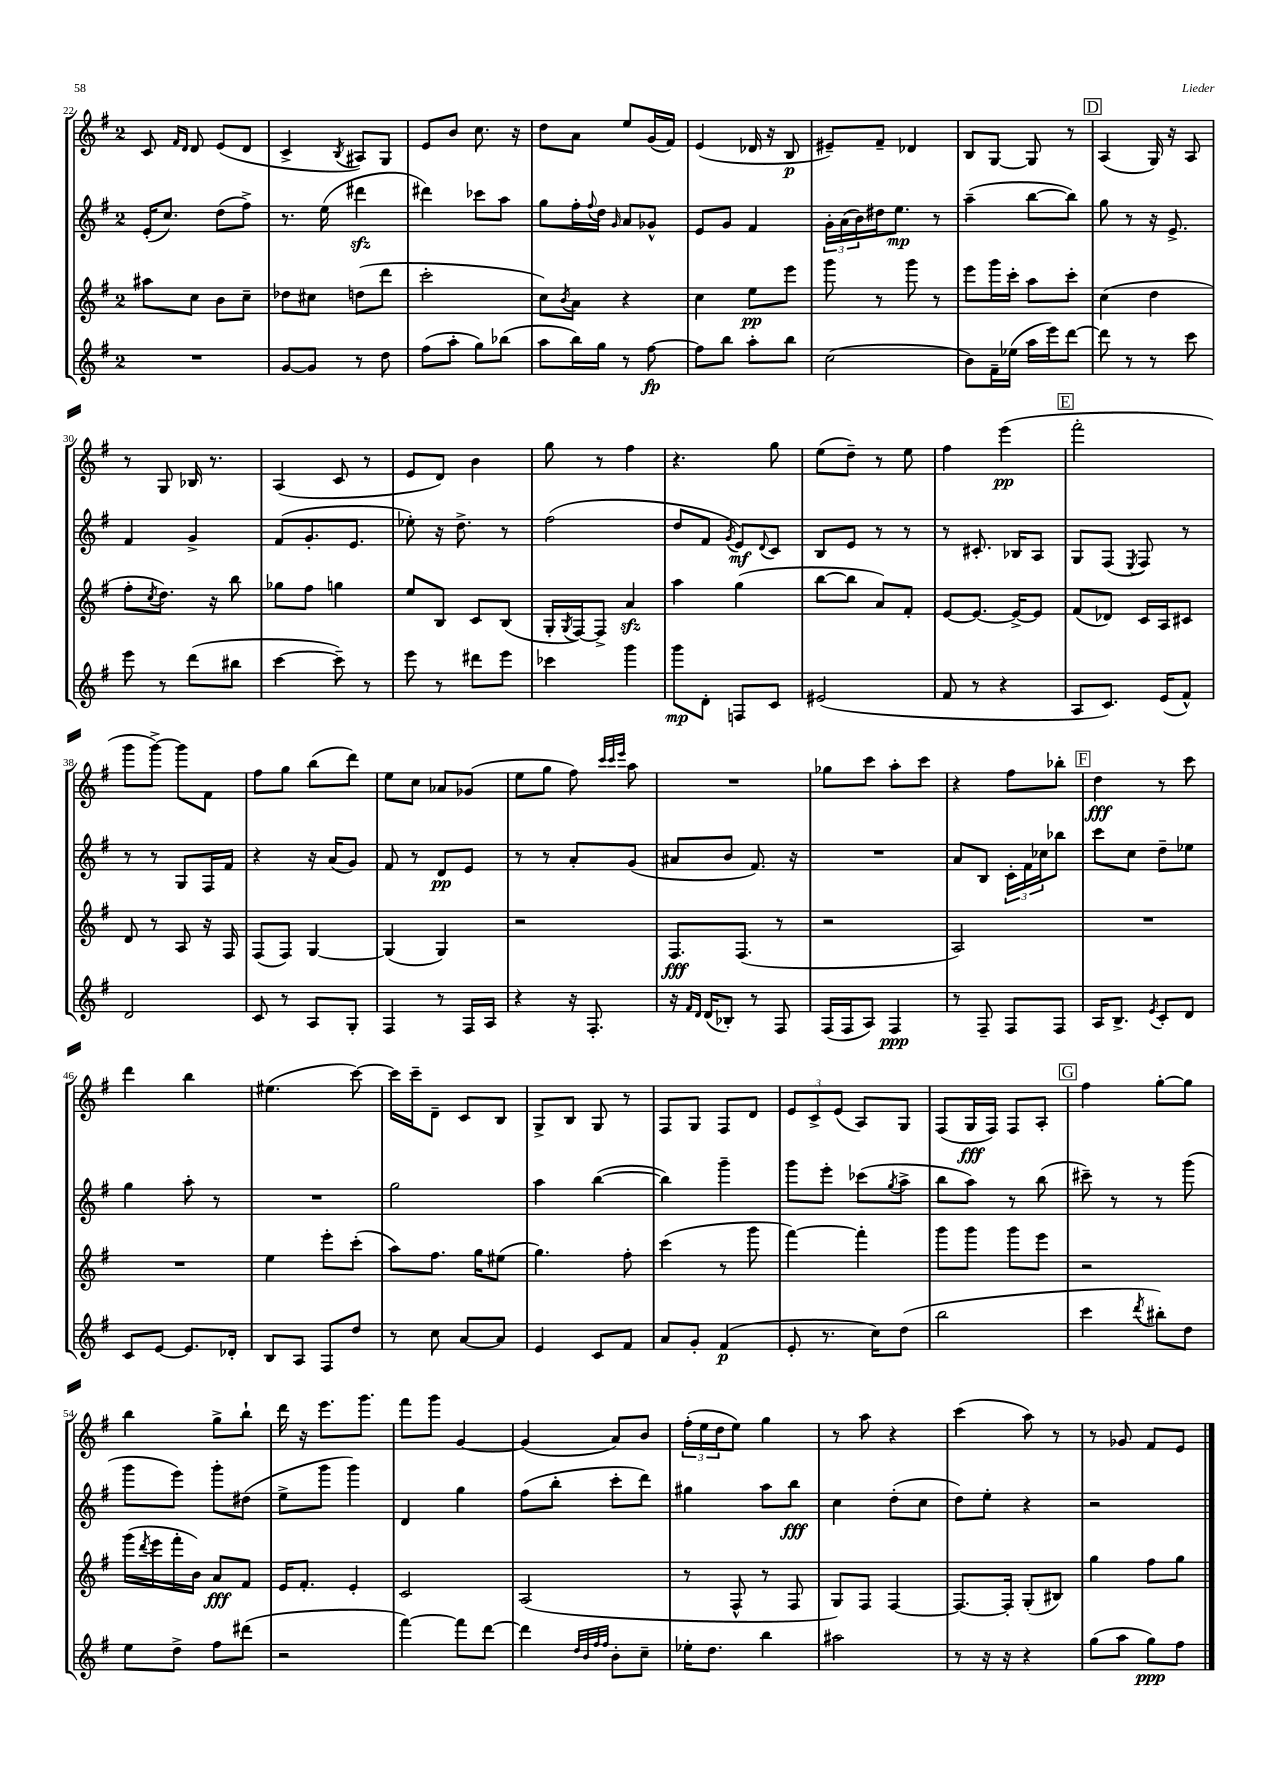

**kern	**kern	**kern	**kern
*staff4	*staff3	*staff2	*staff1
*clefG2	*clefG2	*clefG2	*clefG2
*k[f#]	*k[f#]	*k[f#]	*k[f#]
*M2/4	*M2/4	*M2/4	*M2/4
2r	8aa#	(16e'	8c
.	.	8.cc)	.
.	.	.	16qqf#
.	.	.	16qqd
.	8cc	.	8d
.	8b	(8dd	(8e
.	8cc~	8ff#^)	8d
=	=	=	=
[8g	8dd-	8.r	4c^
8g]	8cc#	.	.
.	.	(16ee	.
.	.	.	8qB
8r	(8dd	4ddd#	8A#)
8dd	8ddd	.	8G
=	=	=	=
(8ff#	2ccc'	4ddd#)	8e
8aa'	.	.	8b
8gg)	.	8ccc-	8.cc
(8bb-	.	8aa	.
.	.	.	16r
=	=	=	=
8aa	8cc)	8gg	8dd
.	8qb	.	.
16bb)	8a	16ff#'	8a
.	.	8qqff#	.
16gg	.	16dd	.
.	.	16qqg	.
8r	4r	8a	8ee
[8ff#	.	8g-^^	(16g
.	.	.	16f#)
=	=	=	=
8ff#]	4cc	8e	(4e
8bb	.	8g	.
8aa'	8ee	4f#	16d-
.	.	.	16r
8bb	8eee	.	8B
=	=	=	=
(2cc	8ggg	24g'	8e#~)
.	.	(24a	.
.	.	24b)	.
.	8r	16dd#	8f#~
.	.	8.ee	.
.	8ggg	.	4d-
.	8r	8r	.
=	=	=	=
8b)	8eee	(4aa~	8B
16f#~	16ggg	.	[8G
(16ee-	16ccc'	.	.
16aa	8aa	[8bb	8G]
16eee)	.	.	.
[8ddd	8ccc'	8bb])	8r
=	=	=	=
8ddd]	(4cc	8gg	(4A
8r	.	8r	.
8r	4dd	16r	16G)
.	.	8.e^	16r
8ccc	.	.	8A
=	=	=	=
8eee	8ff#'	4f#	8r
.	8qcc	.	.
8r	8.dd)	.	8G
(8ddd	.	4g^	16B-
.	16r	.	8.r
8bb#	8bb	.	.
=	=	=	=
[4ccc	8gg-	(8f#	(4A
.	8ff#	8.g'	.
8ccc~])	4gg	.	8c
.	.	8.e	.
8r	.	.	8r
=	=	=	=
8eee	8ee	8ee-')	8e
8r	8B	16r	8d)
.	.	8.dd^	.
8ddd#	8c	.	4b
8eee	(8B	8r	.
=	=	=	=
4ccc-	16G'	(2ff#	8gg
.	8qG	.	.
.	[16F#)	.	.
.	8F#^]	.	8r
4ggg	4a	.	4ff#
=	=	=	=
8ggg	4aa	8dd	4.r
8d'	.	8f#	.
.	.	8qg	.
8F	(4gg	8e)	.
.	.	8qqd	.
8c	.	8c	8gg
=	=	=	=
(2e#	[8bb	8B	(8ee
.	8bb]	8e	8dd~)
.	8a)	8r	8r
.	8f#'	8r	8ee
=	=	=	=
8f#	[8e	8r	4ff#
8r	8.e_	8.c#'	.
4r	.	.	(4eee
.	16e^_	16B-	.
.	8e]	8A	.
=	=	=	=
8A	(8f#	8G	2fff#'
8.c)	8d-)	(8F#	.
.	.	8qE	.
.	16c	8F#)	.
(16e	16A	.	.
8f#^^)	8c#	8r	.
=	=	=	=
2d	8d	8r	8ggg
.	8r	8r	[8ggg^)
.	8A	8G	8ggg]
.	16r	16F#	8f#
.	16F#	16f#	.
=	=	=	=
8c	(8F#	4r	8ff#
8r	8F#)	.	8gg
8A	[4G	16r	(8bb
.	.	(16a	.
8G'	.	8g)	8ddd)
=	=	=	=
4F#	(4G]	8f#	8ee
.	.	8r	8cc
8r	4G)	8d	8a-
16F#	.	8e	(8g-
16A	.	.	.
=	=	=	=
4r	2r	8r	8ee
.	.	8r	8gg
16r	.	8a'	8ff#)
8.F#'	.	.	.
.	.	.	32qqccc
.	.	.	32qqccc
.	.	.	32qqeee
.	.	(8g	8aa
=	=	=	=
16r	8.F#	8a#	2r
16qqf#	.	.	.
16qqd	.	.	.
(16d	.	.	.
8B-')	.	8b	.
.	(8.F#	.	.
8r	.	8.f#)	.
8F#	8r	.	.
.	.	16r	.
=	=	=	=
(16F#	2r	2r	8gg-
16F#	.	.	.
8A)	.	.	8ccc
4F#	.	.	8aa'
.	.	.	8ccc
=	=	=	=
8r	2A)	8a	4r
8F#~	.	8B	.
8F#	.	24c'	8ff#
.	.	24f#	.
.	.	24cc-	.
8F#	.	8bb-	8bb-'
=	=	=	=
16A	2r	8ccc	4dd
8.B^	.	.	.
.	.	8cc	.
8qe	.	.	.
8c'	.	8dd~	8r
8d	.	8ee-	8ccc
=	=	=	=
8c	2r	4gg	4ddd
[8e	.	.	.
8.e]	.	8aa'	4bb
.	.	8r	.
16d-'	.	.	.
=	=	=	=
8B	4ee	2r	(4.ee#
8A	.	.	.
8F#	8eee'	.	.
8dd	(8ccc'	.	[8ccc)
=	=	=	=
8r	8aa)	2gg	16ccc]
.	.	.	16ccc~
8cc	8.ff#	.	8d~
[8a	.	.	8c
.	16gg	.	.
8a]	(8ee#	.	8B
=	=	=	=
4e	4.gg)	4aa	8G^
.	.	.	8B
8c	.	([4bb	8G
8f#	8ff#'	.	8r
=	=	=	=
8a	(4ccc	4bb])	8F#
8g'	.	.	8G
(4f#	8r	4ggg~	8F#
.	8ggg	.	8d
=	=	=	=
8e'	[4fff#)	8ggg	12e
.	.	.	12c^
8.r	.	8eee'	.
.	.	.	(12e
.	4fff#']	(8ccc-	8A)
16cc)	.	.	.
.	.	8qgg	.
(8dd	.	8aa^	8G
=	=	=	=
2bb	8ggg	8bb	(8F#
.	8ggg	8aa)	16G
.	.	.	16F#)
.	8ggg	8r	8F#
.	8eee	(8bb	8A'
=	=	=	=
4ccc	2r	8ccc#~)	4ff#
.	.	8r	.
8qddd	.	.	.
8bb#')	.	8r	[8gg'
8dd	.	(8ggg	8gg]
=	=	=	=
8ee	(16ggg	8ggg	4bb
.	8qddd	.	.
.	16eee	.	.
8dd^	16fff#'	8eee)	.
.	16b)	.	.
8ff#	8a	8ggg'	8gg^
(8ddd#	8f#	(8dd#	8bb`
=	=	=	=
2r	16e	8ee^	16ddd
.	8.f#'	.	16r
.	.	8ggg	8.eee
.	4e'	4ggg)	.
.	.	.	8.ggg
=	=	=	=
[4fff#)	2c	4d	8fff#
.	.	.	8ggg
8fff#]	.	4gg	[4g
[8ddd	.	.	.
=	=	=	=
4ddd]	(2A	(8ff#	(4g]
.	.	8bb'	.
32qqdd	.	.	.
32qqb	.	.	.
32qqff#	.	.	.
32qqff#	.	.	.
8b'	.	8ccc'	8a)
8cc~	.	8ddd)	8b
=	=	=	=
16ee-'	8r	4gg#	(24ff#'
.	.	.	24ee
8.dd	.	.	.
.	.	.	24dd
.	8F#^^	.	8ee)
4bb	8r	8aa	4gg
.	8F#	8bb	.
=	=	=	=
2aa#	8G)	4cc	8r
.	8F#	.	8aa
.	[4F#	(8dd'	4r
.	.	8cc	.
=	=	=	=
8r	8.F#_	8dd)	(4ccc
16r	.	8ee'	.
16r	16F#']	.	.
4r	(8G'	4r	8aa)
.	8B#)	.	8r
=	=	=	=
(8gg	4gg	2r	8r
8aa	.	.	8g-
8gg)	8ff#	.	8f#
8ff#	8gg	.	8e
==	==	==	==
*-	*-	*-	*-
